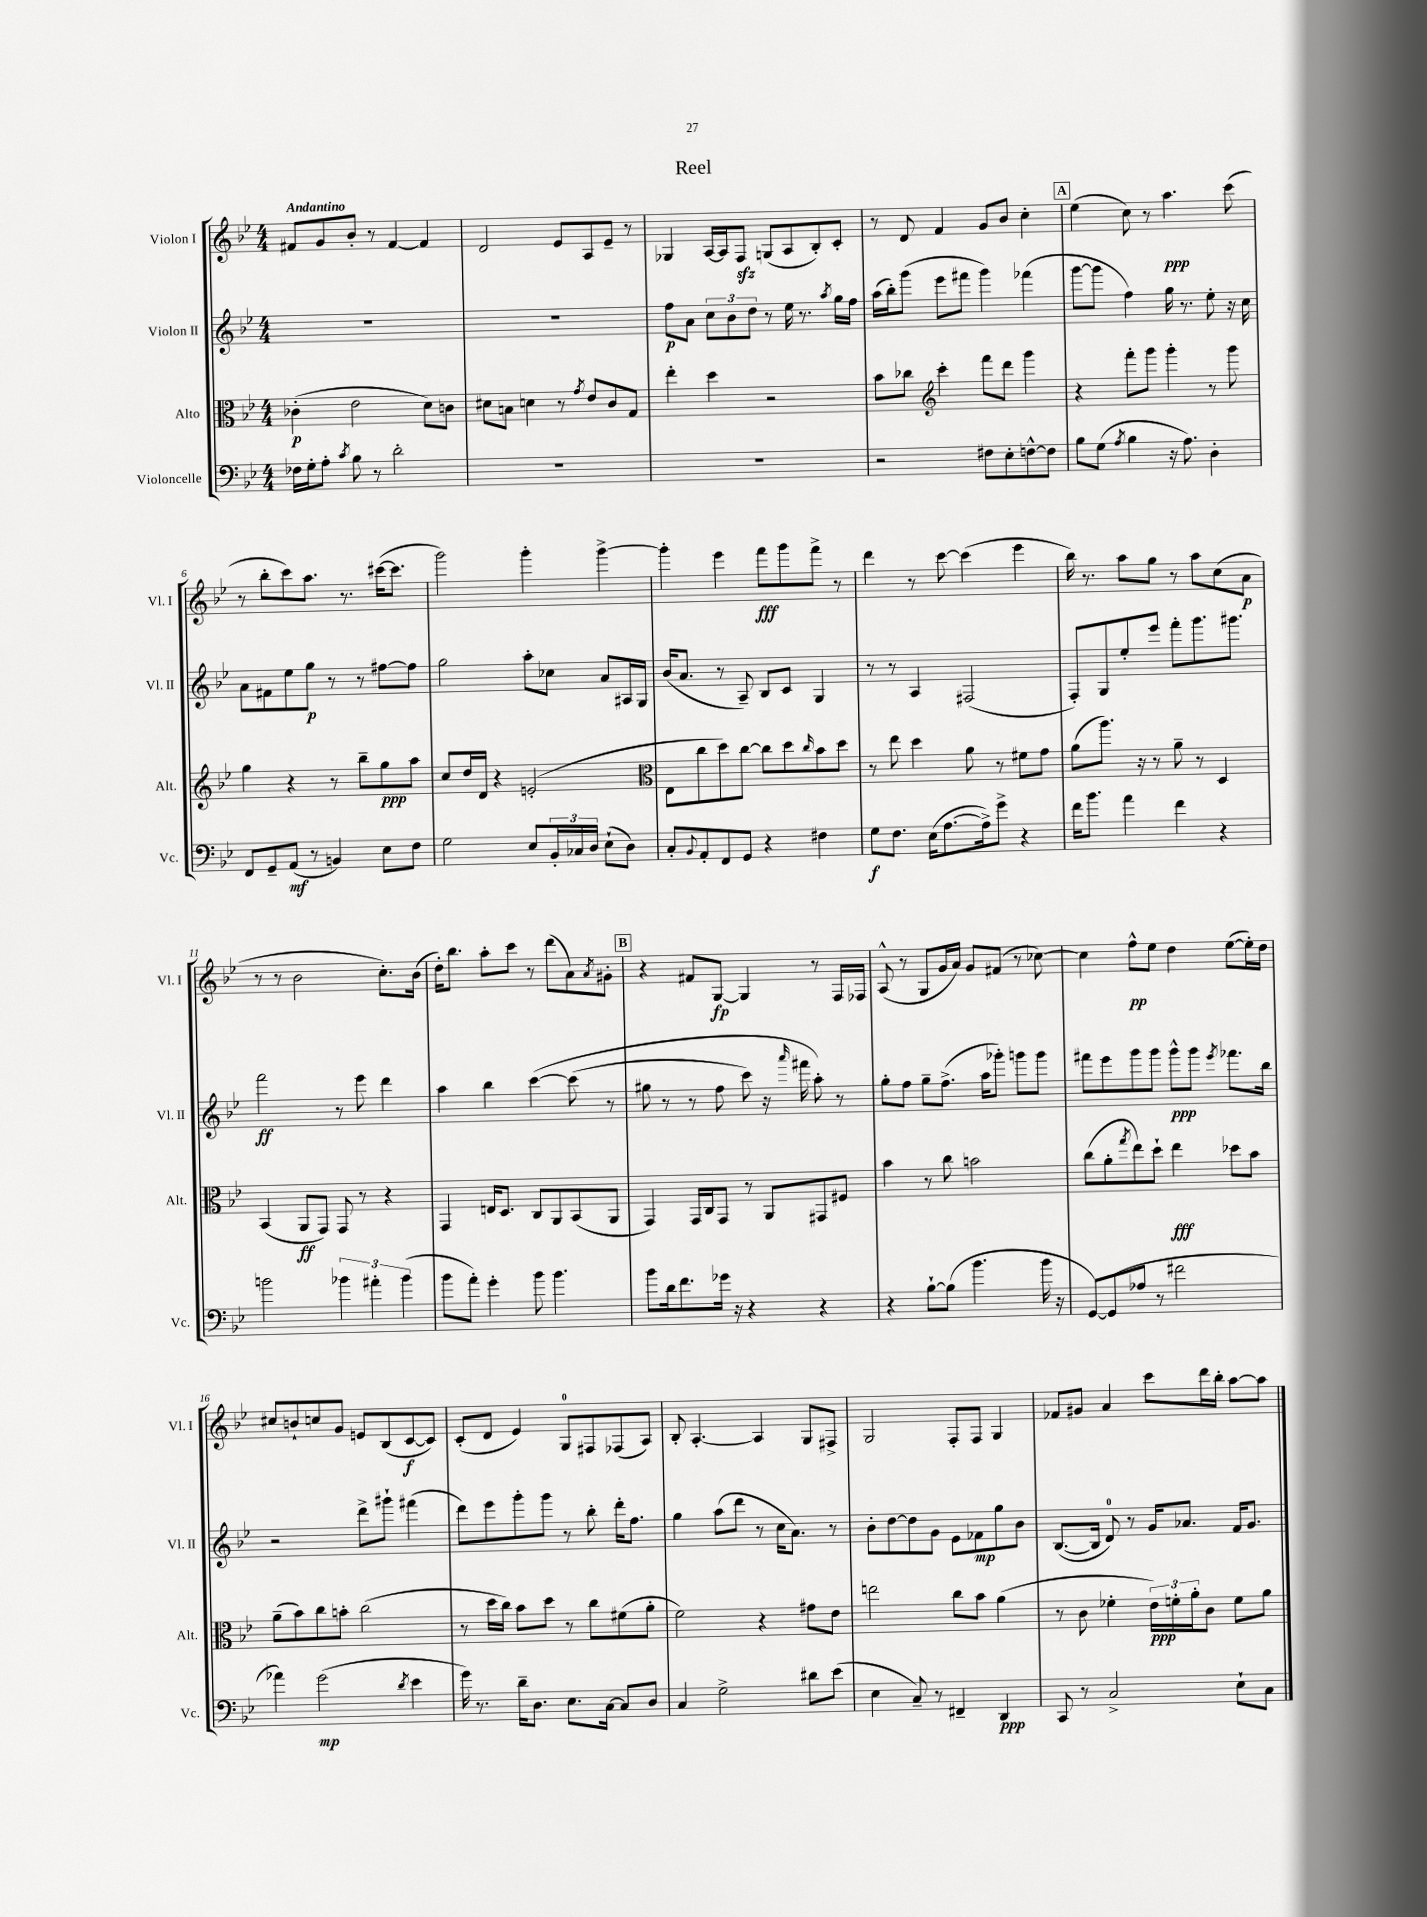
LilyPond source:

\header { title = "Reel" }
<<
\new StaffGroup <<
\new Staff = "s0" \with { instrumentName = "Violon I" shortInstrumentName = "Vl. I" } {
    \clef treble \key bes \major \numericTimeSignature \time 4/4 \tempo "Andantino"
    fis'8 g'8 bes'8-. r8 fis'4~ fis'4 |
    d'2 ees'8 a8 ees'8-- r8 |
    ges4 a16~ a16 f8\sfz g8( a8 bes8-.) c'8-. |
    r8 d'8 f'4 g'8 bes'8 c''4-. |
    \mark \markup { \box "A" } ees''4( c''8) r8 a''4.\ppp c'''8( |
    r8 bes''8-. c'''8) a''8. r8. cis'''16~( cis'''8. |
    g'''2) g'''4-. g'''4~-> |
    g'''4-. ees'''4 f'''8\fff g'''8 f'''8-> r8 |
    d'''4 r8 c'''8~ c'''4( ees'''4 |
    bes''16) r8. a''8 g''8 r8 a''8 c''8( a'8\p |
    r8 r8 bes'2 c''8.-.) bes'16( |
    d''16-.) bes''8. a''8-. c'''8 r8 d'''8( a'8) \acciaccatura { a'8 } gis'8-. |
    \mark \markup { \box "B" } r4 fis'8 g8~\fp g4 r8 f16 fes16 |
    a8-^( r8 g8 g'16 a'16) g'8 fis'8( r8 ces''8~) |
    ces''4 f''8-^\pp ees''8 d''4 ees''8~( ees''16-.) d''16 |
    cis''8 b'8-! c''8 g'8 e'8 bes8( c'8~\f c'8) |
    c'8-.( d'8 ees'4) g8-0 fis8 fes8( a8) |
    bes8-. a4.~-. a4 g8 fis8-> |
    g2 f8-. f8 g4 |
    fes'8 gis'8 a'4 c'''8 d'''16 bes''16-. a''8~ a''8 \bar "|." |
}
\new Staff = "s1" \with { instrumentName = "Violon II" shortInstrumentName = "Vl. II" } {
    \clef treble \key bes \major \numericTimeSignature \time 4/4
    R1 |
    R1 |
    f''8\p a'8 \tuplet 3/2 { c''8 bes'8 d''8 } r8 ees''16 r8. \acciaccatura { a''8 } g''16 f''16 |
    a''16( bes''16-.) g'''8( ees'''8 fis'''8 g'''4) fes'''4( |
    \mark \markup { \box "A" } g'''8~ g'''8 f''4) g''16 r8. ees''8-. r16 c''16 |
    a'8 fis'8 ees''8 g''8\p r8 r8 fis''8~ fis''8 |
    g''2 a''8-. ces''8 a'8 ais16 g16 |
    bes'16( a'8. r8 a8--) bes8 c'8 g4 |
    r8 r8 a4 fis2( |
    f8-.) g8 ees''8-. ees'''8 f'''8-. g'''8. gis'''8. |
    f'''2\ff r8 ees'''8 d'''4 |
    a''4 bes''4 c'''4~\( c'''8( r8 |
    \mark \markup { \box "B" } gis''8 r8 r8 f''8 c'''8) r16 \grace { a'''16 } fis'''16 a''8-.\) r8 |
    g''8-. f''8 g''8-- f''8.->( a''16 ges'''8-.) g'''8 g'''8 |
    fis'''8 ees'''8 g'''8 g'''8 g'''8-^\ppp g'''8 \acciaccatura { ees'''8 } fes'''8. bes''16 |
    r2 d'''8-> gis'''8-! fis'''4( |
    d'''8) ees'''8 g'''8-. g'''8 r8 bes''8-. d'''16-. f''8. |
    g''4 a''8( d'''8 r8 c''16 a'8.) r8 |
    bes'8-. d''8~ d''8 g'8 ees'8 fes'8\mp g''8 bes'8 |
    bes8.~( bes16 d'8-0) r8 g'16 aes'8. f'16 g'8. \bar "|." |
}
\new Staff = "s2" \with { instrumentName = "Alto" shortInstrumentName = "Alt." } {
    \clef alto \key bes \major \numericTimeSignature \time 4/4
    ces'4-.\p( ees'2 d'8) c'8 |
    dis'8 b8 d'4 r8 \acciaccatura { g'8 } ees'8 c'8 g8 |
    ees''4-. d''4 r2 |
    bes'8 ces''8 \clef treble c'''4-. f'''8 d'''8 g'''4 |
    \mark \markup { \box "A" } r4 f'''8-. g'''8 g'''4-. r8 g'''8 |
    g''4 r4 r8 bes''8-- g''8\ppp a''8 |
    c''8 d''16 d'16 r4 e'2-.( |
    \clef alto ees8 c''8 d''8) c''8~ c''8 d''8 \grace { c''16 } bes'8 d''8 |
    r8 ees''8 d''4 a'8 r8 fis'8 g'8 |
    a'8( a''8.) r16 r8 a'8-- r8 d4 |
    bes,4( a,8\ff g,8) g,8 r8 r4 |
    g,4 e16 d8. c8 a,8 bes,8( a,8 |
    \mark \markup { \box "B" } g,4) g,16 c16 g,8 r8 a,8 gis,8 fis8 |
    bes'4 r8 c''8 b'2 |
    c''8( a'8-. \acciaccatura { g''8 } ees''8) d''8-! ees''4\fff des''8 bes'8 |
    a'8--( bes'8) c''8 b'8-. c''2( |
    r8 d''16 c''16) bes'8 d''8 r8 c''8 fis'8( a'8-. |
    f'2) r4 gis'8 ees'8 |
    e''2 c''8 bes'8 a'4( |
    r8 c'8 fes'4-. \tuplet 3/2 { ees'16\ppp) f'16-. a'16-. } c'8 f'8 a'8 \bar "|." |
}
\new Staff = "s3" \with { instrumentName = "Violoncelle" shortInstrumentName = "Vc." } {
    \clef bass \key bes \major \numericTimeSignature \time 4/4
    fes16 g16-. a8-. \acciaccatura { c'8 } bes8 r8 d'2-. |
    R1 |
    R1 |
    r2 fis8 ees8-. f8~-^ f8 |
    \mark \markup { \box "A" } bes8 g8( \acciaccatura { a8 } bes4 r16 a8.) d4-. |
    f,8 g,8-- a,8\mf( r8 b,4) ees8 f8 |
    g2 ees8 \tuplet 3/2 { bes,16-. ces16 d16 } ees8-!( d8) |
    c8-. \appoggiatura { bes,8 } a,8-. f,8 g,8 r4 fis4 |
    g8\f f8. ees16( a8.~ a16->) g'8-> r4 |
    f'16 bes'8. a'4 f'4 r4 |
    b'2 \tuplet 3/2 { bes'4 ais'4-. bes'4( } |
    bes'8 a'8-.) g'4-. bes'8 bes'4. |
    \mark \markup { \box "B" } bes'8 d'16 f'8. ges'16 r16 r4 r4 |
    r4 bes8~-! bes8( bes'4. bes'16 r16 |
    g,8~) g,8( aes8 r8 fis'2 |
    aes'4) g'2\mp( \acciaccatura { d'8 } ees'4 |
    g'16) r8. d'16-- d8. ees8. c16~ c8 d8 |
    c4 g2-> dis'8 ees'8( |
    ees4 c8--) r8 fis,4-- d,4\ppp |
    c,8 r8 c2-> ees8-! c8 \bar "|." |
}
>>
>>
